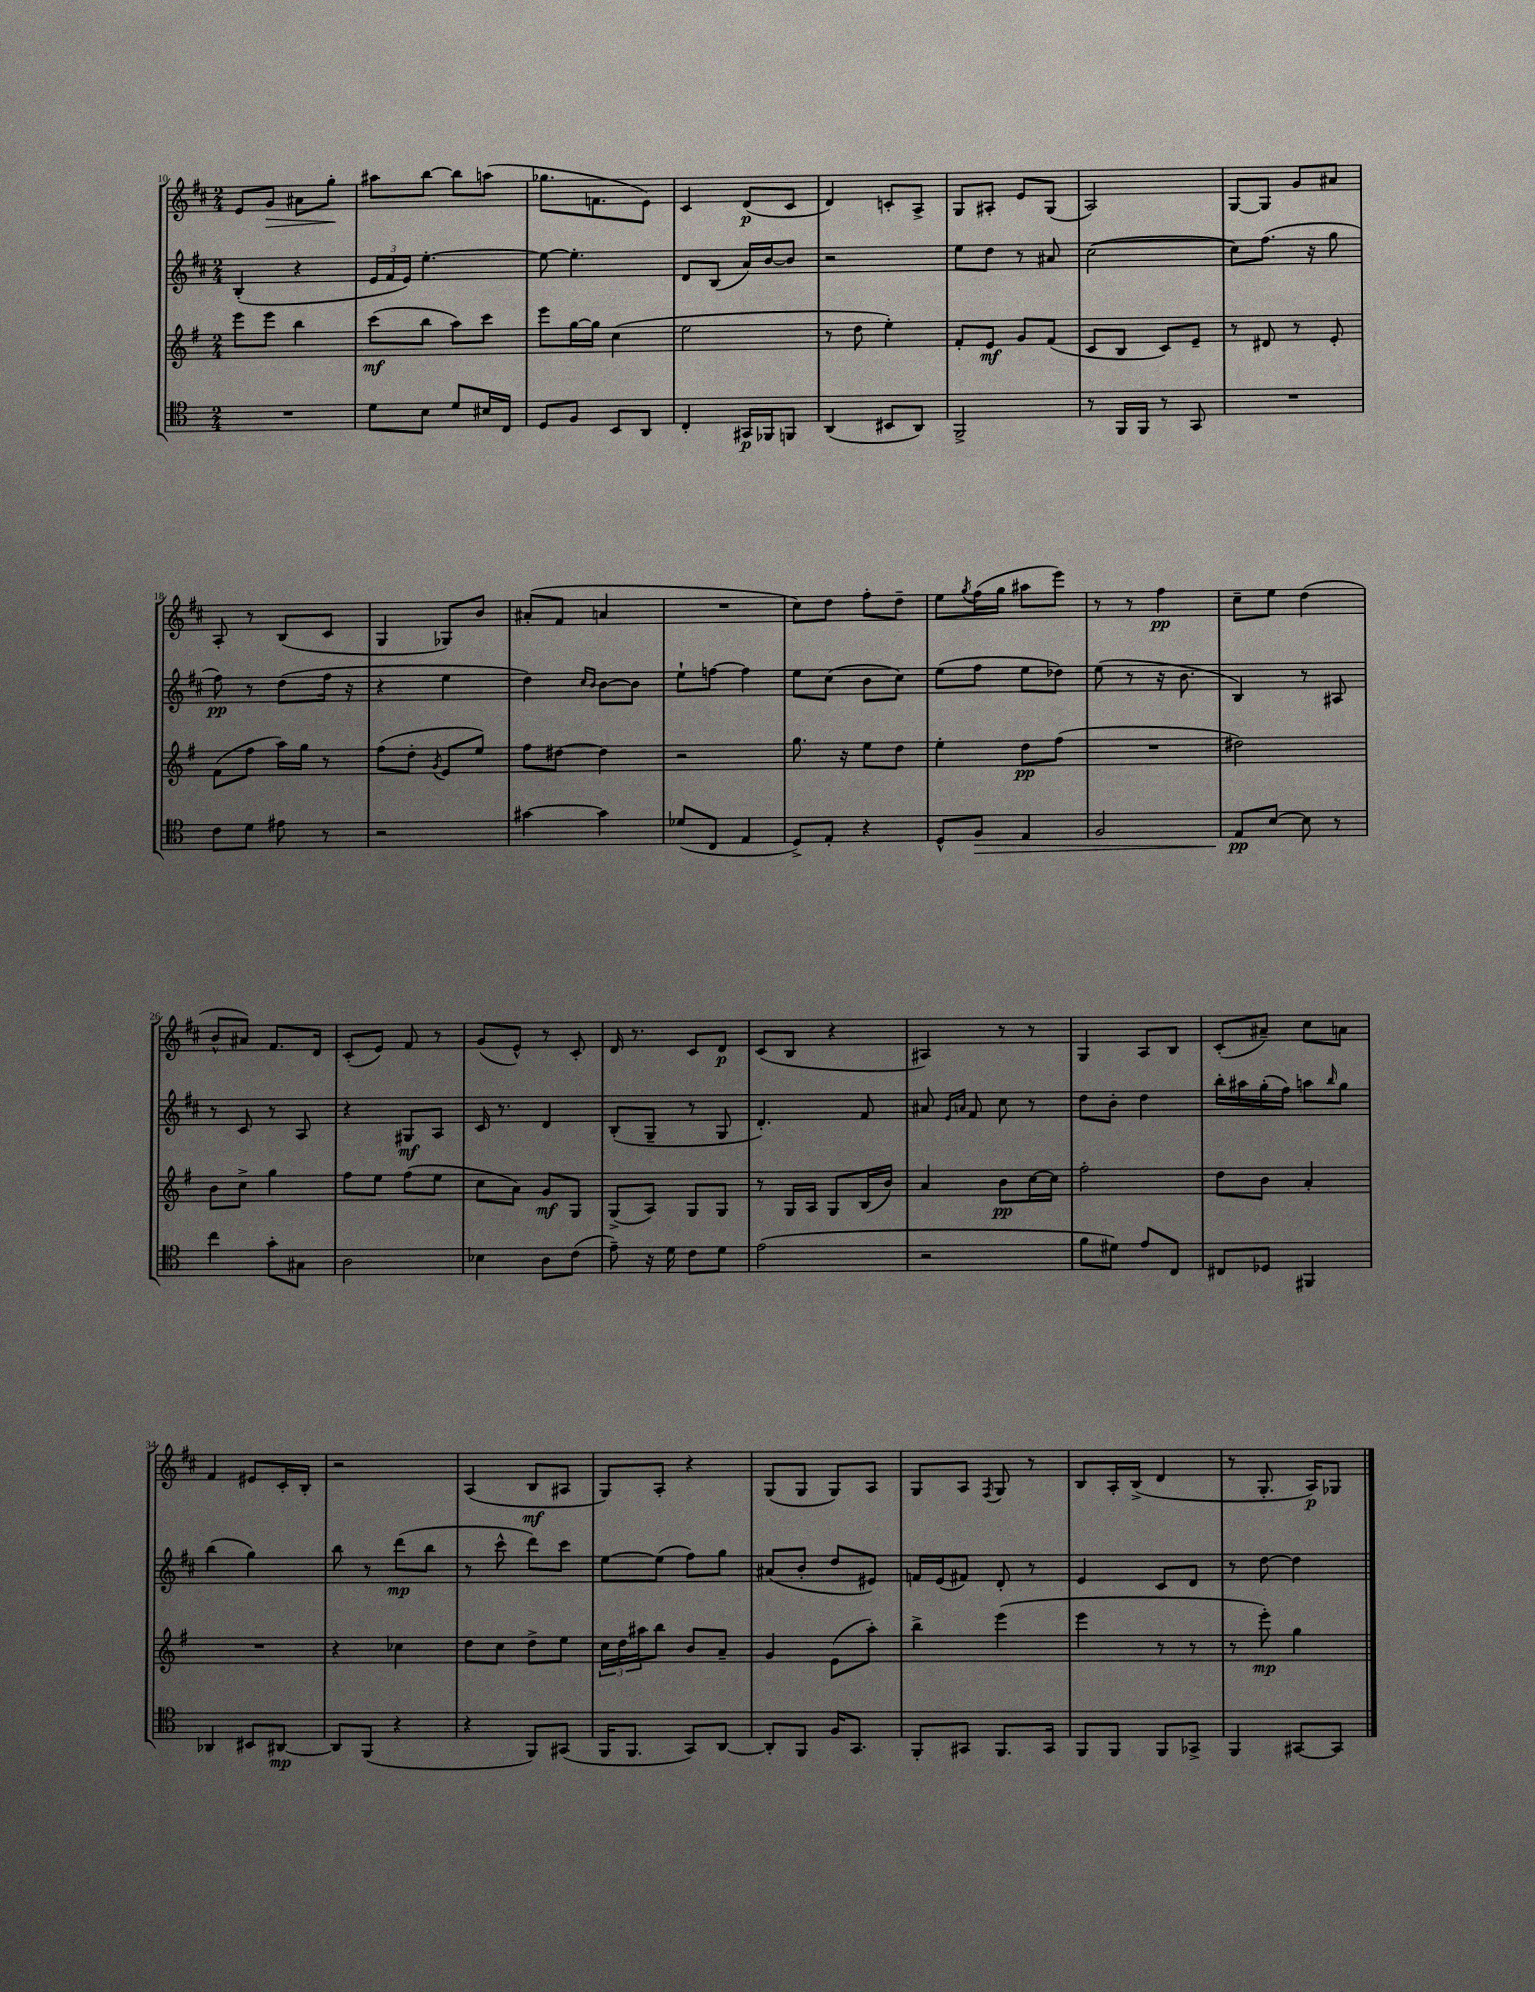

**kern	**kern	**kern	**kern
*staff4	*staff3	*staff2	*staff1
*clefC4	*clefG2	*clefG2	*clefG2
*k[]	*k[f#]	*k[f#c#]	*k[f#c#]
*M2/4	*M2/4	*M2/4	*M2/4
2r	8eee	(4B'	8e
.	8eee	.	8g
.	4bb	4r	8a#
.	.	.	8gg'
=	=	=	=
8d	(8ccc	24e	8aa#
.	.	24f#	.
.	.	24e)	.
8B	8bb	[4.ee'	[8bb
8d	8aa)	.	8bb]
16B#	8ccc	.	(8aa
16C	.	.	.
=	=	=	=
8D	8eee	8ee_	8.gg-
8F	[16gg	4.ee']	.
.	16gg]	.	8.f
8BB	(4cc	.	.
8AA	.	.	8e)
=	=	=	=
4C'	2ee	8d	4c#
.	.	(8B	.
16GG#	.	16a)	(8d
16FF-	.	[16b	.
8FF	.	8b]	8c#
=	=	=	=
(4AA	8r	2r	4d)
.	8dd	.	.
8BB#	4ee')	.	8c'
8AA)	.	.	8A^
=	=	=	=
2FF^	8f#'	8ee	8G
.	8e	8dd	8A#'
.	8g	8r	8e
.	(8f#	8a#	(8G
=	=	=	=
8r	8c	([2cc#	2A)
16FF	8B	.	.
16FF	.	.	.
8r	8c)	.	.
8GG	8e~	.	.
=	=	=	=
2r	8r	8cc#])	[8G
.	8d#	(8.ff#	8G]
.	8r	.	8g
.	.	16r	.
.	8e'	8gg	8a#
=	=	=	=
8c	(8f#	8ff#)	8A'
8d	8ff#	8r	8r
8e#	16aa)	(8dd	(8B
.	16gg	.	.
8r	8r	16ff#	8c#
.	.	16r	.
=	=	=	=
2r	(8ff#	4r	4G
.	8dd'	.	.
.	8qg	.	.
.	8e	4ee	8G-)
.	8ee)	.	8b
=	=	=	=
[4g#	8ff#	4dd)	(8a#'
.	[8dd#	.	8f#
.	.	16qqcc#	.
.	.	16qqb	.
4g#]	4dd#]	[8b	4a
.	.	8b]	.
=	=	=	=
(8d-	2r	8ee`	2r
8C	.	[8ff	.
4E	.	4ff]	.
=	=	=	=
8D^)	8.gg	8ee	8cc#)
8E'	.	(8cc#	8dd
.	16r	.	.
4r	8ee	8b	8ff#'
.	8dd	8cc#)	8dd~
=	=	=	=
8D^^	4ee'	(8ee	8ee
.	.	.	8qgg
8F	.	8ff#	(16ff#
.	.	.	16gg
4E	8dd	8ee	8aa#
.	(8ff#	8dd-)	8eee)
=	=	=	=
2F	2r	(8ee	8r
.	.	8r	8r
.	.	16r	4ff#
.	.	8.b	.
=	=	=	=
8E	2dd#)	4B)	8cc#~
[8B	.	.	8ee
8B]	.	8r	(4dd
8r	.	8A#	.
=	=	=	=
4cc	8b	8r	8b^^
.	8cc^	8c#	8a#)
8g'	4gg	8r	8.f#
8G#	.	8A	.
.	.	.	16d
=	=	=	=
2A	8ff#	4r	(8c#'
.	8ee	.	8e)
.	(8ff#	8G#	8f#
.	8ee	8A	8r
=	=	=	=
4B-	8cc	16c#	(8g
.	.	8.r	.
.	8a)	.	8e^^)
8A	8g	4d	8r
(8c	8G	.	8c#'
=	=	=	=
8e~)	(8G^	(8B'	16d
.	.	.	8.r
16r	8A)	8G~	.
16d	.	.	.
8c	8G	8r	8c#
8d	8G	8G	8d
=	=	=	=
(2e	8r	4.d')	(8c#
.	16G	.	8B
.	16A	.	.
.	8G	.	4r
.	(16B	8f#	.
.	16b)	.	.
=	=	=	=
2r	4a	8a#	4A#)
.	.	16qqe	.
.	.	16qqa	.
.	.	8f#	.
.	8b	8cc#	8r
.	[16cc	8r	8r
.	16cc]	.	.
=	=	=	=
8f	2ff#'	8dd	4G
8d#)	.	8b'	.
8e	.	4dd	8A
8C	.	.	8B
=	=	=	=
8C#	8dd	16bb'	(8c#'
.	.	16aa#	.
8D-	8b	(16gg'	8a#~)
.	.	16ff#)	.
4FF#	4a'	8aa	8cc#
.	.	16qqbb	.
.	.	8gg	8a
=	=	=	=
4AA-	2r	(4bb	4f#
8BB#	.	4gg)	8e#
[8AA#	.	.	16c#'
.	.	.	16B'
=	=	=	=
8AA#]	4r	8bb	2r
(8FF	.	8r	.
4r	4cc-	(8ddd	.
.	.	8bb	.
=	=	=	=
4r	8dd	8r	(4A
.	8cc	8ccc#^^	.
8FF)	8dd^	8ddd)	8B
(8GG#	8ee	8ccc#	8A#
=	=	=	=
16FF	24cc	[8ee	8G)
.	24dd	.	.
8.FF	.	.	.
.	24aa#	.	.
.	8bb	(8ee]	8A'
8GG)	8b	8ff#)	4r
[8AA	8a~	8gg	.
=	=	=	=
8AA']	4g	(8a#	(8G
8FF	.	8b'	8G
16F	(8e	8dd	8G)
8.GG	.	.	.
.	8aa')	8e#)	8A
=	=	=	=
8FF'	4bb^	16f	8G
.	.	(16e	.
8GG#	.	8f#)	8A
.	.	.	8qF#
8.FF	(4eee	8d'	8G
.	.	8r	8r
16GG#	.	.	.
=	=	=	=
8FF	4eee	4e	8B
8FF	.	.	16A'
.	.	.	(16B^
8FF	8r	8c#	4d
8GG-^	8r	8d	.
=	=	=	=
4FF	8r	8r	8r
.	8eee')	[8dd	8.G'
[8GG#	4gg	4dd]	.
.	.	.	16A)
8GG#]	.	.	8G-
==	==	==	==
*-	*-	*-	*-
